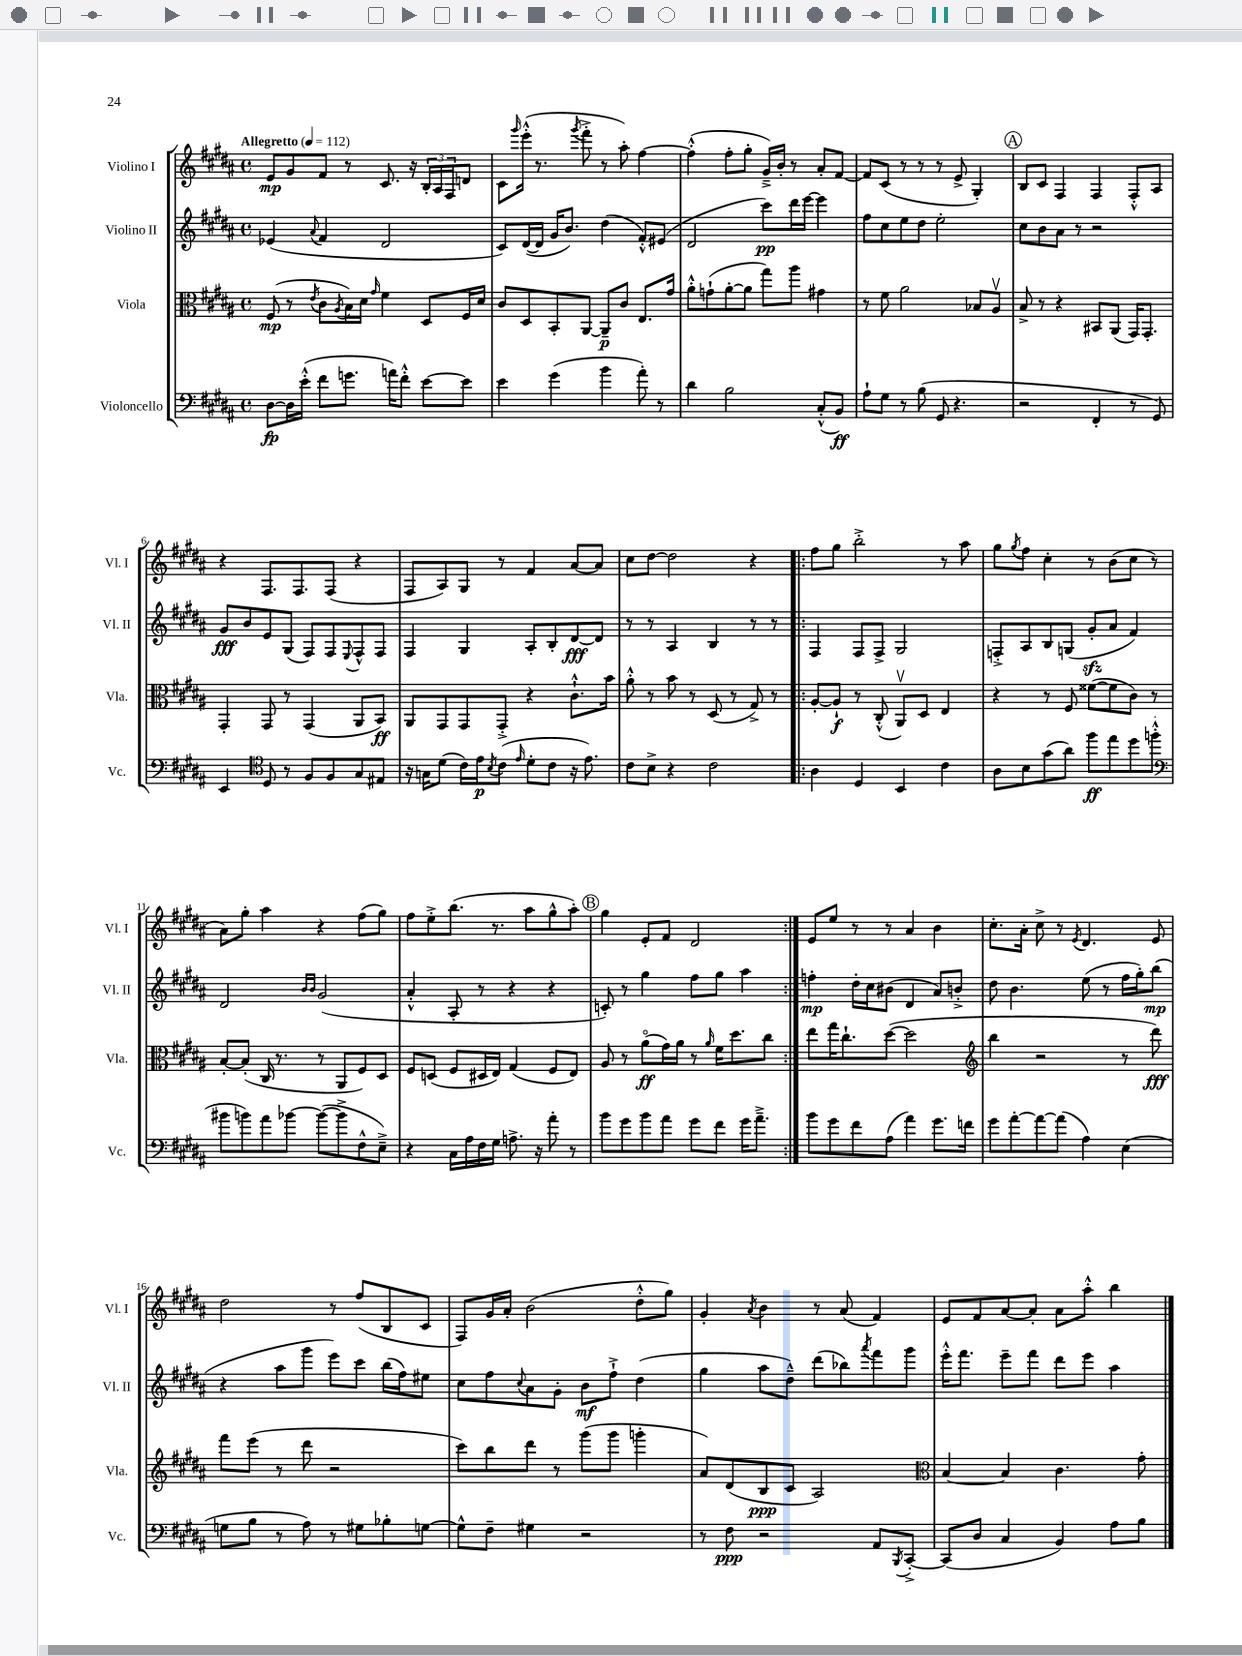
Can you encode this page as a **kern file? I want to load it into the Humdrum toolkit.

**kern	**dynam	**kern	**dynam	**kern	**dynam	**kern	**dynam
*part4	*part4	*part3	*part3	*part2	*part2	*part1	*part1
*staff4	*staff4	*staff3	*staff3	*staff2	*staff2	*staff1	*staff1
*I"Violoncello	*	*I"Viola	*	*I"Violino II	*	*I"Violino I	*
*I'Vc.	*	*I'Vla.	*	*I'Vl. II	*	*I'Vl. I	*
*clefF4	*	*clefC3	*	*clefG2	*	*clefG2	*
*k[f#c#g#d#a#]	*	*k[f#c#g#d#a#]	*	*k[f#c#g#d#a#]	*	*k[f#c#g#d#a#]	*
*M4/4	*	*M4/4	*	*M4/4	*	*M4/4	*
*met(c)	*	*met(c)	*	*met(c)	*	*met(c)	*
*MM112	*	*MM112	*	*MM112	*	*MM112	*
=1	=1	=1	=1	=1	=1	=1	=1
!	!	!	!	!	!	!LO:TX:a:B:t=Allegretto	!
[8D#\L	fp	(8F#/	mp	(4e-X/	.	8e/L	mp
16D#\L]	.	8r	.	.	.	8g#/	.
(16e'^^\JJ	.	.	.	.	.	.	.
.	.	8qe/	.	8qqa#/	.	.	.
8f#\L	.	8c#\L	.	4f#/	.	8f#/J	.
.	.	8qA#/	.	.	.	.	.
8.gn\J	.	16B\L)	.	.	.	8r	.
.	.	16d#\JJ	.	.	.	.	.
.	.	16qqg#/	.	.	.	.	.
.	.	4f#\	.	2d#/	.	8.c#/	.
16an\KL)	.	.	.	.	.	.	.
8f#'^^\J	.	.	.	.	.	.	.
.	.	.	.	.	.	16r	.
[8e\L	.	8D#/L	.	.	.	24B'/LL	.
.	.	.	.	.	.	24A#/	.
.	.	.	.	.	.	24F#/J	.
8e\J]	.	16F#/L	.	.	.	8dn/J	.
.	.	16d#/JJ	.	.	.	.	.
=2	=2	=2	=2	=2	=2	=2	=2
4e\	.	8c#/L	.	8c#/L)	.	8c#\L	.
.	.	.	.	.	.	16qqggg#/	.
.	.	8D#/	.	([16d#/L	.	(16eee'^^\Jk	.
.	.	.	.	16d#/JJ]	.	8.r	.
(4g#\	.	8BB'/	.	16g#/KL	.	.	.
.	.	.	.	8.b/J)	.	.	.
.	.	.	.	.	.	8qggg#/	.
.	.	[8AA#/J	.	.	.	8fff#'^\	.
4b\	.	8AA#~/L]	p	(4dd#\	.	8r	.
.	.	8c#/J	.	.	.	8aa#'\)	.
8a#'\)	.	8.E/L	.	8f#'^^/L)	.	[4ff#\	.
8r	.	.	.	(8e#X/J	.	.	.
.	.	16g#/Jk	.	.	.	.	.
=3	=3	=3	=3	=3	=3	=3	=3
4d#\	.	8a#'^^\L	.	2d#/	.	(4ff#'^^\]	.
.	.	(8gn`\	.	.	.	.	.
2B\	.	[8a#'\	.	.	.	8ff#'\L	.
.	.	8a#\J]	.	.	.	8gg#'\J	.
.	.	8gg#\L)	.	8ccc#\L)	pp	16g#~^/LL)	.
.	.	.	.	.	.	16b'/JJ	.
.	.	8aa#\J	.	16ddd#\L	.	8r	.
.	.	.	.	[16eee\JJ	.	.	.
(8C#'^^/L	.	4g#X\	.	4eee\]	.	8a#'/L	.
8BB/J)	ff	.	.	.	.	[8f#/J	.
=4	=4	=4	=4	=4	=4	=4	=4
8A#`\L	.	8r	.	8ff#\L	.	8f#/L]	.
8G#\J	.	8f#\	.	8cc#\	.	(8c#/J	.
8r	.	2a#\	.	8ee\	.	8r	.
(8B\	.	.	.	8dd#\J	.	8r	.
8GG#/	.	.	.	2ee'\	.	8r	.
4.r	.	.	.	.	.	8e^/	.
.	.	8B-X/L	.	.	.	4G#'/)	.
.	.	8A#v/J	.	.	.	.	.
!!LO:REH:place=s1:t=A
=5	=5	=5	=5	=5	=5	=5	=5
2r	.	8B^/	.	8cc#\L	.	8B/L	.
.	.	8r	.	8b\	.	8c#/J	.
.	.	4r	.	8a#\J	.	4F#/	.
.	.	.	.	8r	.	.	.
4FF#'/	.	8BB#X/L	.	2r	.	4F#/	.
.	.	(8AA#/J	.	.	.	.	.
8r	.	16GG#/KL)	.	.	.	8F#'^^/L	.
.	.	8.GG#'/J	.	.	.	.	.
8GG#/)	.	.	.	.	.	8A#/J	.
!!LO:LB:g=z
=6	=6	=6	=6	=6	=6	=6	=6
4EE/	.	4GG#'/	.	8g#/L	fff	4r	.
.	.	.	.	8b/	.	.	.
*clefC4	*	*	*	*	*	*	*
8D#/	.	8GG#/	.	8e/	.	8.F#/L	.
8r	.	8r	.	(8G#/J	.	.	.
.	.	.	.	.	.	8.F#/	.
8F#/L	.	(4GG#/	.	8F#/L)	.	.	.
8F#/	.	.	.	8F#/	.	(8F#/J	.
.	.	.	.	8qqE/	.	.	.
8G#/	.	8AA#/L	.	8F#^^/	.	4r	.
8E#X/J	.	8BB/J)	ff	8F#/J	.	.	.
=7	=7	=7	=7	=7	=7	=7	=7
16r	.	8AA#/L	.	4F#/	.	8F#/L	.
16Gn\KL	.	.	.	.	.	.	.
(8d#\J	.	8GG#/	.	.	.	8A#/)	.
16c#\LL)	.	8GG#/	.	4G#/	.	8G#/J	.
16e\J	p	.	.	.	.	.	.
8qB/	.	.	.	.	.	.	.
(8c#\J	.	8GG#'^/J	.	.	.	8r	.
16qqe/	.	.	.	.	.	.	.
8d#'\L	.	4r	.	8A#'/L	.	4f#/	.
8c#\J	.	.	.	8B'/	.	.	.
16r	.	8.c#`^^\L	.	[8d#/	fff	[8a#/L	.
8.e\)	.	.	.	.	.	.	.
.	.	.	.	8d#/J]	.	8a#/J]	.
.	.	16b\Jk	.	.	.	.	.
=8	=8	=8	=8	=8	=8	=8	=8
8c#\L	.	8a#'^^\	.	8r	.	8cc#\L	.
8B^\J	.	8r	.	8r	.	[8dd#\J	.
4r	.	8b\	.	4A#/	.	2dd#\]	.
.	.	8r	.	.	.	.	.
2c#\	.	(8D#/	.	4B/	.	.	.
.	.	8r	.	.	.	.	.
.	.	8G#^/)	.	8r	.	4r	.
.	.	8r	.	8r	.	.	.
=9!|:	=9!|:	=9!|:	=9!|:	=9!|:	=9!|:	=9!|:	=9!|:
4A#\	.	[8A#'/L	.	4F#/	.	8ff#\L	.
.	.	8A#`/J]	f	.	.	8gg#\J	.
4D#/	.	8r	.	8F#/L	.	2bb'^\	.
.	.	(8C#'^^/	.	8F#^/J	.	.	.
4BB/	.	8AA#v/L)	.	2G#/	.	.	.
.	.	8D#/J	.	.	.	.	.
4c#\	.	4E/	.	.	.	8r	.
.	.	.	.	.	.	8aa#\	.
=10	=10	=10	=10	=10	=10	=10	=10
8A#\L	.	4r	.	8Fn'^/L	.	8gg#\L	.
.	.	.	.	.	.	8qgg#/	.
8B\	.	.	.	8A#/	.	8ff#\J	.
(8g#\	.	8r	.	8B/	.	4cc#'\	.
8a#\J)	.	8F#/	.	(8Gn/J	.	.	.
8ff#\L	ff	([8f##X\L	.	8g#zz'/L	.	8r	.
8ee\	.	8f##\]	.	8a#/J	.	(8b\L	.
8dd#\	.	8c#\J)	.	4f#/)	.	8cc#\J	.
(8ffn'^^\J	.	8r	.	.	.	8r	.
!!LO:LB:g=z
=11	=11	=11	=11	=11	=11	=11	=11
*clefF4	*	*	*	*	*	*	*
8b#X\L	.	[8B'/L	.	2d#/	.	8a#\L)	.
8bn\)	.	(8B'/J]	.	.	.	8gg#'\J	.
8a#\	.	16C#/	.	.	.	4aa#\	.
.	.	8.r	.	.	.	.	.
[8b-X\J	.	.	.	.	.	.	.
.	.	.	.	16qqb/LL	.	.	.
.	.	.	.	16qqb/JJ	.	.	.
(8b-\L_	.	8r	.	(2g#/	.	4r	.
8b-^\]	.	8AA#/L	.	.	.	.	.
8F#^^\	.	8F#/)	.	.	.	(8ff#\L	.
8E~^\J)	.	8D#/J	.	.	.	8gg#\J)	.
=12	=12	=12	=12	=12	=12	=12	=12
4r	.	8F#/L	.	4a#'^^/	.	8ff#\L	.
.	.	(8Dn/J	.	.	.	8ee'^\	.
16C#\LL	.	8F#/L	.	8A#'/	.	(8.bb\J	.
16A#\	.	.	.	.	.	.	.
16F#\	.	16D#X/L	.	8r	.	.	.
16G#\JJ	.	16E/JJ)	.	.	.	8.r	.
8.An^\	.	(4G#/	.	4r	.	.	.
.	.	.	.	.	.	8aa#\L	.
16r	.	.	.	.	.	.	.
8a#'\	.	8F#/L	.	4r	.	8gg#^^\	.
8r	.	8E/J)	.	.	.	8aa#'\J)	.
!!LO:REH:place=s1:t=B
=13	=13	=13	=13	=13	=13	=13	=13
8b\L	.	8A#/	.	8cn'/)	.	4gg#\	.
8g#\	.	8r	.	8r	.	.	.
8b\	.	(8a#\L	ff	4gg#\	.	8e'/L	.
8a#\J	.	16g#\L)	.	.	.	8f#/J	.
.	.	16a#\JJ	.	.	.	.	.
8g#\L	.	8r	.	8ff#\L	.	2d#/	.
.	.	16qqa#/	.	.	.	.	.
8f#\J	.	16f#\KL	.	8gg#\J	.	.	.
.	.	8.dd#\	.	.	.	.	.
16g#\KL	.	.	.	4aa#\	.	.	.
8.a#~^\J	.	.	.	.	.	.	.
.	.	8cc#\J	.	.	.	.	.
=14:|!	=14:|!	=14:|!	=14:|!	=14:|!	=14:|!	=14:|!	=14:|!
8b\L	.	8ee\L	.	4ffn'\	mp	8e/L	.
8g#\	.	16gg#\K	.	.	.	8ee/J	.
.	.	8.cc#`\	.	.	.	.	.
8f#\	.	.	.	16dd#'\LL	.	8r	.
.	.	.	.	16cc#\J	.	.	.
(8A#\J	.	([8dd#\J	.	(8b#X\J	.	8r	.
4a#\)	.	2dd#\]	.	4d#/	.	4a#/	.
8.g#\L	.	.	.	8a#/L)	.	4b\	.
.	.	.	.	8bn'^/J	.	.	.
16fn\Jk	.	.	.	.	.	.	.
=15	=15	=15	=15	=15	=15	=15	=15
*	*	*clefG2	*	*	*	*	*
8g#\L	.	4bb\	.	8dd#\	.	8.cc#'\L	.
[8a#'\	.	.	.	4.b\	.	.	.
.	.	.	.	.	.	16a#'\Jk	.
8a#\_	.	2r	.	.	.	8cc#^\	.
(8a#\J]	.	.	.	.	.	8r	.
.	.	.	.	.	.	8qe/	.
4A#\)	.	.	.	(8ee\	.	4.d#/	.
.	.	.	.	8r	.	.	.
(4E\	.	8r	.	16ff#\LL	.	.	.
.	.	.	.	16gg#'\J)	.	.	.
.	.	8ddd#\)	fff	(8bb\J	mp	8e/	.
!!LO:LB:g=z
=16	=16	=16	=16	=16	=16	=16	=16
8Gn\L	.	8fff#\L	.	4r	.	2dd#\	.
8B\J	.	(8eee\J	.	.	.	.	.
8r	.	8r	.	8aa#\L	.	.	.
8A#\)	.	8ddd#\	.	8ggg#\J	.	.	.
8r	.	2r	.	8eee\L)	.	8r	.
8G#X\L	.	.	.	8ccc#\J	.	(8ff#/L	.
8B-X'\	.	.	.	(16bb\LL	.	8B/	.
.	.	.	.	16ff#\J)	.	.	.
[8Gn\J	.	.	.	8ee#X\J	.	8c#/J	.
=17	=17	=17	=17	=17	=17	=17	=17
8G^^\L]	.	8ccc#\L)	.	8cc#\L	.	8F#/L)	.
8F#~\J	.	8bb\	.	8ff#\	.	16g#/L	.
.	.	.	.	.	.	16a#'/JJ	.
.	.	.	.	8qqcc#/	.	.	.
4G#X\	.	8ddd#\J	.	8a#\	.	(2b\	.
.	.	8r	.	8g#'\J	.	.	.
2r	.	(8ggg#\L	.	8b\L	mf	.	.
.	.	8ggg#\J	.	8ff#`^\J	.	.	.
.	.	4gggn'\	.	(4dd#\	.	8dd#'^^\L	.
.	.	.	.	.	.	8gg#\J)	.
=18	=18	=18	=18	=18	=18	=18	=18
8r	.	8a#/L)	.	4gg#\	.	4g#'/	.
8F#\	ppp	(8d#/	.	.	.	.	.
.	.	.	.	.	.	8qa#/	.
2r	.	8B/	ppp	8aa#\L	.	4b\	.
.	.	8c#/J	.	8dd#~^^\J)	.	.	.
.	.	2A#/)	.	(8ddd#\L	.	8r	.
.	.	.	.	8bb-X\)	.	(8a#/	.
.	.	.	.	8qaaa#/	.	.	.
8AA#/L	.	.	.	8fff#\	.	4f#/)	.
8qBBB/	.	.	.	.	.	.	.
[8CC#'^/J	.	.	.	8ggg#\J	.	.	.
=19	=19	=19	=19	=19	=19	=19	=19
*	*	*clefC3	*	*	*	*	*
(8CC#/L]	.	[4B/	.	16eee'^^\KL	.	8e/L	.
.	.	.	.	8.fff#\J	.	.	.
8D#/J	.	.	.	.	.	8f#/	.
4C#/	.	4B/]	.	8eee~\L	.	[8a#/	.
.	.	.	.	8fff#\J	.	8a#'/J]	.
4BB/)	.	4.c#\	.	8ddd#\L	.	8a#\L	.
.	.	.	.	8eee\J	.	8aa#'^^\J	.
8A#\L	.	.	.	4aa#\	.	4bb\	.
8B\J	.	8g#'\	.	.	.	.	.
==	==	==	==	==	==	==	==
*-	*-	*-	*-	*-	*-	*-	*-
